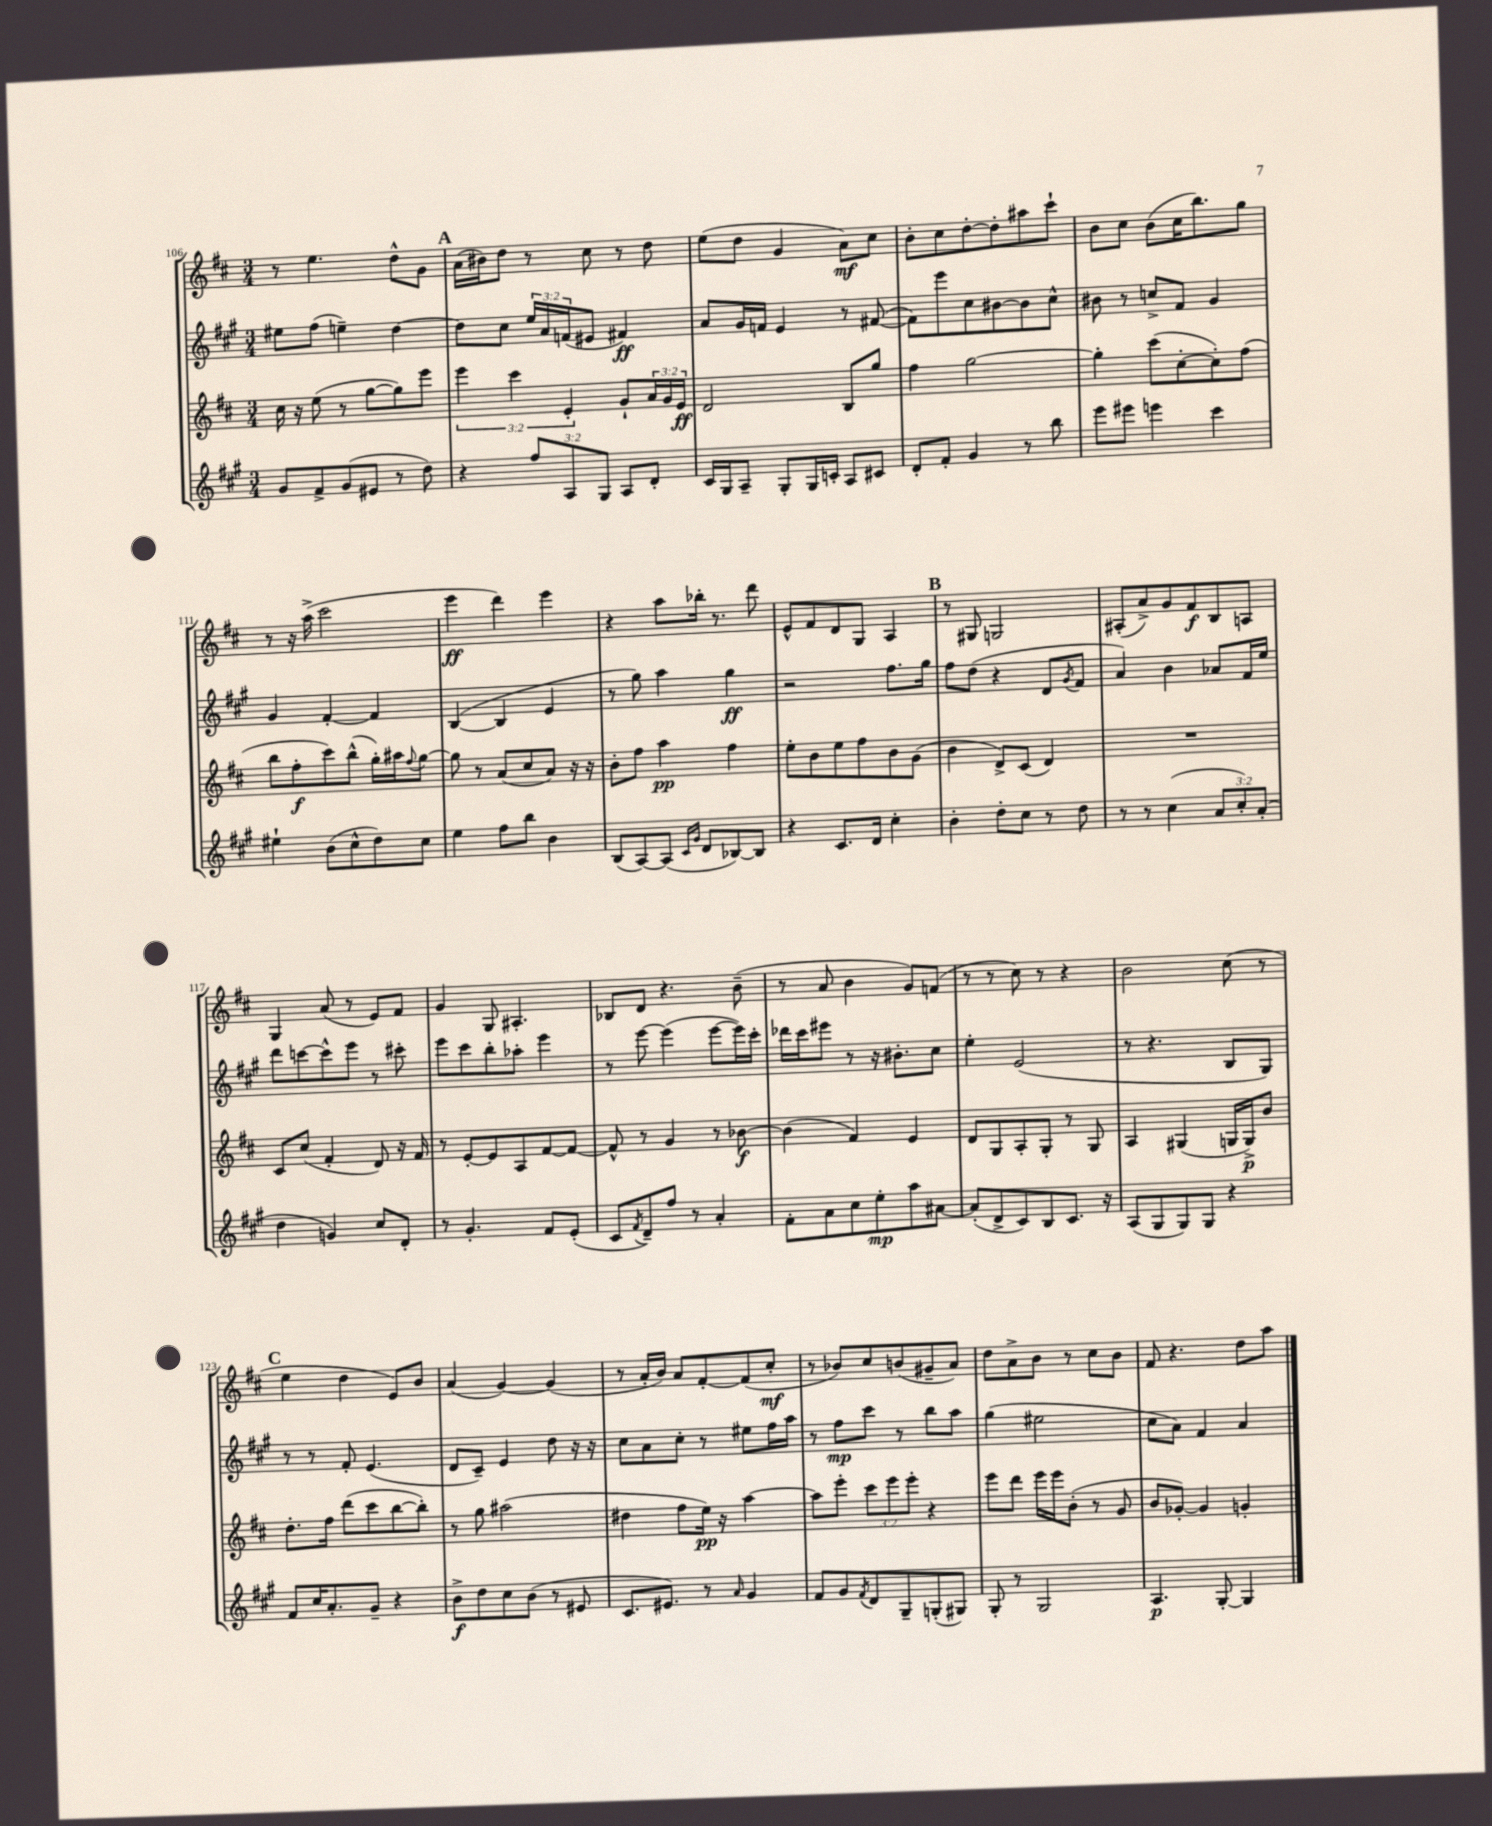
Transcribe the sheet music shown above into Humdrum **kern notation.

**kern	**dynam	**kern	**dynam	**kern	**dynam	**kern	**dynam
*part4	*part4	*part3	*part3	*part2	*part2	*part1	*part1
*staff4	*staff4	*staff3	*staff3	*staff2	*staff2	*staff1	*staff1
*clefG2	*	*clefG2	*	*clefG2	*	*clefG2	*
*k[f#c#g#]	*	*k[f#c#]	*	*k[f#c#g#]	*	*k[f#c#]	*
*M3/4	*	*M3/4	*	*M3/4	*	*M3/4	*
=106	=106	=106	=106	=106	=106	=106	=106
8g#/L	.	16cc#\	.	8ee#X\L	.	8r	.
.	.	16r	.	.	.	.	.
8f#^/	.	(8ee\	.	(8ff#\J	.	4.ee\	.
(8g#/	.	8r	.	4een~\)	.	.	.
8e#X/J	.	[8gg\L	.	.	.	.	.
8r	.	8gg\])	.	[4dd\	.	8dd^^\L	.
8dd\)	.	8eee\J	.	.	.	8g\J	.
!!LO:REH:place=s1:t=A
=107	=107	=107	=107	=107	=107	=107	=107
4r	.	6eee\	.	8dd\L]	.	(16a\LL	.
.	.	.	.	.	.	16b#X\J)	.
.	.	.	.	8cc#\J	.	8dd\J	.
.	.	6ccc#\	.	.	.	.	.
12ff#/L	.	.	.	24ee/LL	.	8r	.
.	.	.	.	24a/	.	.	.
12A/	.	6e'/	.	(24fn/J	.	.	.
.	.	.	.	8e#X/J	.	8cc#\	.
12G#/J	.	.	.	.	.	.	.
8A/L	.	8g`/L	.	4f#X/)	ff	8r	.
8d'/J	.	24a/L	.	.	.	8dd\	.
.	.	24g/	.	.	.	.	.
.	.	24e/JJ	ff	.	.	.	.
=108	=108	=108	=108	=108	=108	=108	=108
16c#/LL	.	2d/	.	8a/L	.	(8ee\L	.
16G#/J	.	.	.	.	.	.	.
8A~/J	.	.	.	16g#/L	.	8dd\J	.
.	.	.	.	16fn/JJ	.	.	.
8G#'/L	.	.	.	4e/	.	4g/	.
16G#/L	.	.	.	.	.	.	.
16cn'/JJ	.	.	.	.	.	.	.
8A/L	.	8B/L	.	8r	.	8a\L)	mf
8c#X/J	.	8gg/J	.	([8f#X/	.	8cc#\J	.
=109	=109	=109	=109	=109	=109	=109	=109
8d'/L	.	4ff#\	.	8f#\L])	.	8b'\L	.
8f#'/J	.	.	.	8eee\	.	8cc#\	.
4g#/	.	[2gg\	.	8cc#\	.	[8dd'\	.
.	.	.	.	[8b#X\	.	8dd'\]	.
8r	.	.	.	8b#\]	.	8aa#X\	.
8bb\	.	.	.	8cc#^^\J	.	8ccc#`\J	.
=110	=110	=110	=110	=110	=110	=110	=110
8eee\L	.	4gg'\]	.	8b#X\	.	8b\L	.
8eee#X\J	.	.	.	8r	.	8cc#\J	.
4eeen\	.	(8ccc#\L	.	8ccn^/L	.	(8b\L	.
.	.	[8cc#'\	.	8f#/J	.	16cc#\K	.
.	.	.	.	.	.	8.bb\)	.
4ccc#\	.	8cc#'\])	.	4g#/	.	.	.
.	.	(8ff#\J	.	.	.	8gg\J	.
!!LO:LB:g=z
=111	=111	=111	=111	=111	=111	=111	=111
4ee#X`\	.	8bb\L	.	4g#/	.	8r	.
.	.	8ff#'\	f	.	.	16r	.
.	.	.	.	.	.	(16aa^\	.
(8b\L	.	8ccc#\)	.	[4f#'/	.	2ccc#\	.
8cc#^^\	.	(8bb^^\J	.	.	.	.	.
8dd\)	.	16gg'\LL)	.	4f#/]	.	.	.
.	.	16aa#X\J	.	.	.	.	.
.	.	8qqff#/	.	.	.	.	.
8cc#\J	.	[8gg\J	.	.	.	.	.
=112	=112	=112	=112	=112	=112	=112	=112
4ee\	.	8gg\]	.	([4B/	.	4eee\	ff
.	.	8r	.	.	.	.	.
8ff#\L	.	(8a/L	.	4B/]	.	4ddd\)	.
8bb\J	.	8cc#/	.	.	.	.	.
4b\	.	8a/J)	.	4e/	.	4eee\	.
.	.	16r	.	.	.	.	.
.	.	16r	.	.	.	.	.
=113	=113	=113	=113	=113	=113	=113	=113
(8B/L	.	8b'\L	.	8r	.	4r	.
[8A/)	.	8ff#\J	.	8gg#\)	.	.	.
(8A/J]	.	4aa\	pp	4aa\	.	8aa\L	.
16qqc#/LL	.	.	.	.	.	.	.
16qqg#/JJ	.	.	.	.	.	.	.
8d/L	.	.	.	.	.	16bb-X'\Jk	.
.	.	.	.	.	.	8.r	.
[8B-X/)	.	4ff#\	.	4gg#\	ff	.	.
8B-/J]	.	.	.	.	.	8ddd\	.
=114	=114	=114	=114	=114	=114	=114	=114
4r	.	8ee'\L	.	2r	.	8e^^/L	.
.	.	8b\	.	.	.	8f#/	.
8.c#/L	.	8ee\	.	.	.	8d/	.
.	.	8ff#\	.	.	.	8G/J	.
16d/Jk	.	.	.	.	.	.	.
4cc#'\	.	8b\	.	8.ff#\L	.	4A/	.
.	.	(8g\J	.	.	.	.	.
.	.	.	.	16gg#\Jk	.	.	.
!!LO:REH:place=s1:t=B
=115	=115	=115	=115	=115	=115	=115	=115
4b'\	.	4b\	.	8ff#\L	.	8r	.
.	.	.	.	(8dd\J	.	8G#X/	.
8dd'\L	.	8d^/L)	.	4r	.	2Gn/	.
8cc#\J	.	(8c#/J	.	.	.	.	.
8r	.	4d/)	.	8d/L	.	.	.
.	.	.	.	8qg#/	.	.	.
8dd\	.	.	.	8f#/J	.	.	.
=116	=116	=116	=116	=116	=116	=116	=116
8r	.	2.r	.	4a/)	.	(8A#X'/L	.
8r	.	.	.	.	.	8a^/)	.
(4cc#\	.	.	.	4b\	.	8g/	.
.	.	.	.	.	.	8f#/	f
12a/L	.	.	.	8a-X/L	.	8B/	.
12cc#'/)	.	.	.	.	.	.	.
.	.	.	.	16f#/L	.	8An/J	.
(12a'/J	.	.	.	.	.	.	.
.	.	.	.	16ee/JJ	.	.	.
!!LO:LB:g=z
=117	=117	=117	=117	=117	=117	=117	=117
4dd\	.	8c#/L	.	8ddd\L	.	4G/	.
.	.	(8cc#/J	.	[8cccn\	.	.	.
4gn/)	.	4f#'/	.	8ccc^^\]	.	(8a/	.
.	.	.	.	8eee\J	.	8r	.
8cc#/L	.	8d/)	.	8r	.	8e/L)	.
8d'/J	.	16r	.	8ccc#X'\	.	8f#/J	.
.	.	16f#/	.	.	.	.	.
=118	=118	=118	=118	=118	=118	=118	=118
8r	.	8r	.	8eee\L	.	4g/	.
4.g#'/	.	[8e'/L	.	8ccc#\	.	.	.
.	.	8e/]	.	8bb'\	.	8G/	.
.	.	8A/	.	8aa-X'\J	.	4.A#X'/	.
8f#/L	.	[8f#/	.	4eee\	.	.	.
(8e'/J	.	8f#/J_	.	.	.	.	.
=119	=119	=119	=119	=119	=119	=119	=119
8c#/L	.	8f#^^/]	.	8r	.	8B-X/L	.
8qf#/	.	.	.	.	.	.	.
8d~/)	.	8r	.	[8eee\	.	8d/J	.
8ff#/J	.	4g/	.	(4eee\]	.	4.r	.
8r	.	.	.	.	.	.	.
4a'/	.	8r	.	[8eee\L	.	.	.
.	.	[8b-X\	f	16eee\L])	.	(8b~\	.
.	.	.	.	16ccc#'\JJ	.	.	.
=120	=120	=120	=120	=120	=120	=120	=120
8f#'\L	.	(4b-\]	.	16ddd-X\LL	.	8r	.
.	.	.	.	16ccc#\J	.	.	.
8a\	.	.	.	8eee#X\J	.	8a/	.
8cc#\	.	4f#/)	.	8r	.	4b\	.
8ee'\	mp	.	.	16r	.	.	.
.	.	.	.	8.b#X'\L	.	.	.
8aa\	.	4e/	.	.	.	8g/L)	.
[8a#X\J	.	.	.	8cc#\J	.	(8fn/J	.
=121	=121	=121	=121	=121	=121	=121	=121
(8a#'/L]	.	8d/L	.	4ee'\	.	8r	.
8d^/	.	8G/	.	.	.	8r	.
8c#/)	.	8A'/	.	(2e/	.	8cc#\)	.
8B/	.	8G'/J	.	.	.	8r	.
8.c#/J	.	8r	.	.	.	4r	.
.	.	8G/	.	.	.	.	.
16r	.	.	.	.	.	.	.
=122	=122	=122	=122	=122	=122	=122	=122
(8A/L	.	4A/	.	8r	.	2b\	.
8G#/	.	.	.	4.r	.	.	.
8G#/)	.	(4G#X/	.	.	.	.	.
8G#/J	.	.	.	.	.	.	.
4r	.	16Gn/LL	.	8B/L	.	(8cc#\	.
.	.	16G^/J)	p	.	.	.	.
.	.	8b/J	.	8G#/J)	.	8r	.
!!LO:LB:g=z
!!LO:REH:place=s1:t=C
=123	=123	=123	=123	=123	=123	=123	=123
8f#/L	.	8.dd'\L	.	8r	.	4ee\	.
16cc#/K	.	.	.	8r	.	.	.
8.a'/	.	16ff#\Jk	.	.	.	.	.
.	.	(8ddd\L	.	8f#'/	.	4dd\	.
8g#~/J	.	8ccc#\	.	(4.e/	.	.	.
4r	.	[8bb\	.	.	.	8e/L)	.
.	.	8bb'\J])	.	.	.	8b/J	.
=124	=124	=124	=124	=124	=124	=124	=124
8b^\L	f	8r	.	8d/L	.	(4a/	.
8dd\	.	8gg\	.	8c#~/J)	.	.	.
8cc#\	.	(2aa#X\	.	4e/	.	[4g/)	.
(8b\J	.	.	.	.	.	.	.
8r	.	.	.	8dd\	.	(4g/]	.
8e#X/	.	.	.	16r	.	.	.
.	.	.	.	16r	.	.	.
=125	=125	=125	=125	=125	=125	=125	=125
8.c#/L	.	4dd#X\	.	8cc#\L	.	8r	.
.	.	.	.	8a\	.	16a'/LL	.
8.e#X/J)	.	.	.	.	.	16b/JJ)	.
.	.	8ff#\L	.	8cc#'\J	.	8a/L	.
8r	.	16ee\Jk)	pp	8r	.	[8f#'/	.
.	.	16r	.	.	.	.	.
16qqa/	.	.	.	.	.	.	.
4g#/	.	[4aa\	.	8ee#X\L	.	(8f#/]	.
.	.	.	.	16ff#\L	.	8cc#'/J	mf
.	.	.	.	16aa\JJ	.	.	.
=126	=126	=126	=126	=126	=126	=126	=126
8f#/L	.	8aa\L]	.	8r	.	8r	.
8g#/	.	8eee'\J	.	8ff#\L	mp	8b-X/L)	.
8qf#/	.	.	.	.	.	.	.
8d/	.	12ccc#\L	.	8ccc#\J	.	8cc#/	.
.	.	12eee\	.	.	.	.	.
8G#~/	.	.	.	8r	.	(8bn/	.
.	.	12eee'\J	.	.	.	.	.
(8Gn'/	.	4r	.	8bb\L	.	8g#X~/	.
8G#X/J)	.	.	.	8aa\J	.	8a/J)	.
=127	=127	=127	=127	=127	=127	=127	=127
8G#'/	.	8eee\L	.	(4gg#\	.	8dd\L	.
8r	.	8ddd\J	.	.	.	8a^\	.
2G#/	.	16eee\LL	.	2ee#X\	.	8b\J	.
.	.	16eee\J	.	.	.	.	.
.	.	(8b'\J	.	.	.	8r	.
.	.	8r	.	.	.	8cc#\L	.
.	.	8g/	.	.	.	8b\J	.
=128	=128	=128	=128	=128	=128	=128	=128
4.A/	p	8b/L	.	8cc#\L	.	8f#/	.
.	.	[8g-X'/J)	.	8a\J)	.	4.r	.
.	.	4g-/]	.	4f#/	.	.	.
[8G#'/	.	.	.	.	.	.	.
4G#/]	.	4gn'/	.	4a/	.	8dd\L	.
.	.	.	.	.	.	8aa\J	.
==	==	==	==	==	==	==	==
*-	*-	*-	*-	*-	*-	*-	*-
